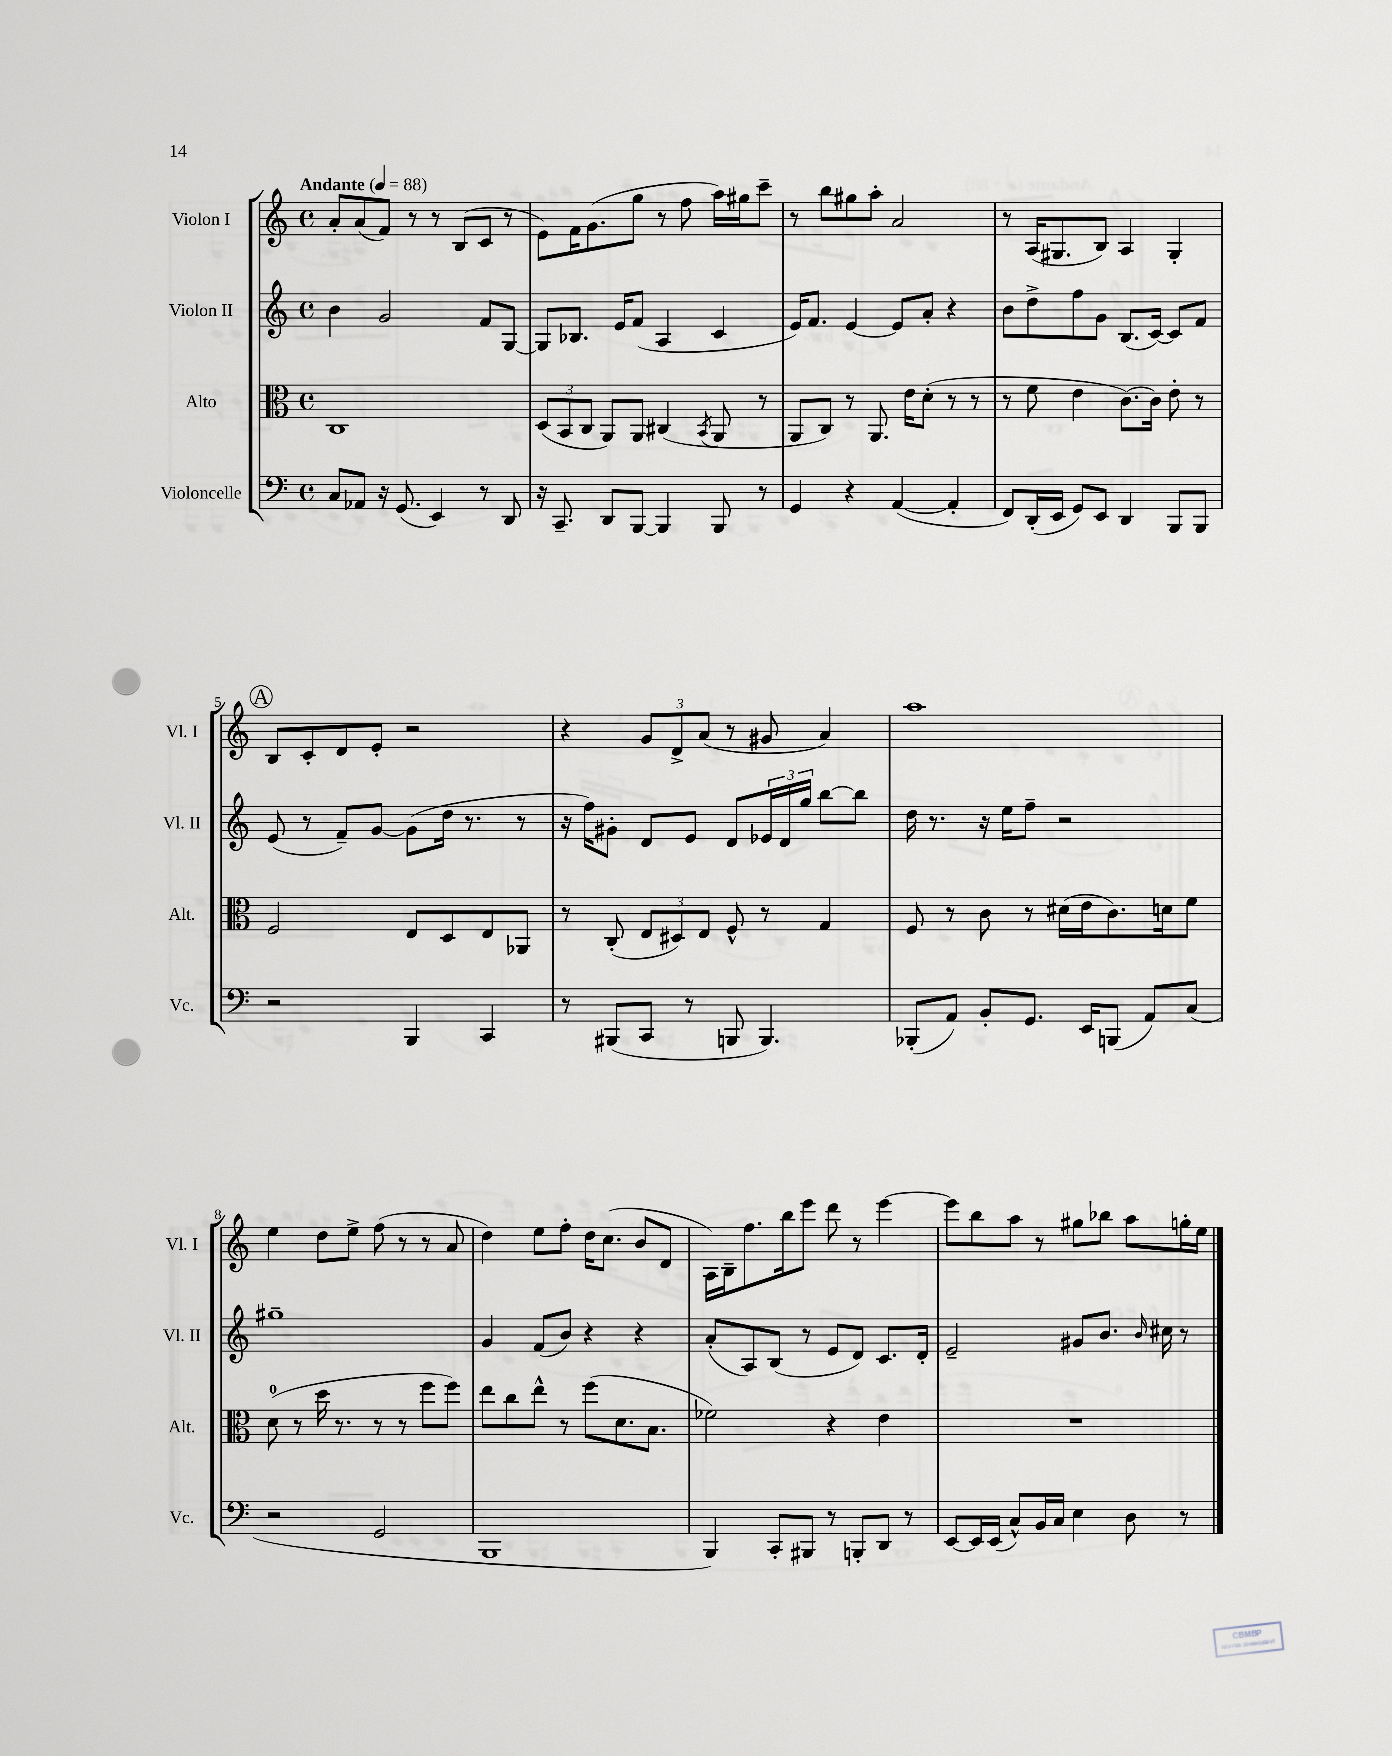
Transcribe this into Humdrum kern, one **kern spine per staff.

**kern	**kern	**kern	**kern
*staff4	*staff3	*staff2	*staff1
*clefF4	*clefC3	*clefG2	*clefG2
*k[]	*k[]	*k[]	*k[]
*M4/4	*M4/4	*M4/4	*M4/4
*met(c)	*met(c)	*met(c)	*met(c)
*MM88	*MM88	*MM88	*MM88
8C/L	1C	4b\	8a'/L
8AA-/J	.	.	(8a/
16r	.	2g/	8f/J)
(8.GG/	.	.	.
.	.	.	8r
4EE/)	.	.	8r
.	.	.	(8B/L
8r	.	8f/L	8c/J
8DD/	.	[8G/J	8r
=	=	=	=
16r	(12D/L	8G/]L	8e\L)
8.CC~/	.	.	.
.	12BB/	.	.
.	.	8.B-/J	16f\K
.	12C/J	.	.
.	.	.	(8.g\
8DD/L	8AA/L)	.	.
.	.	16e/LK	.
[8BBB/J	8AA/J	(8f/J	8gg\J
4BBB/]	(4C#/	4A/	8r
.	.	.	8ff\
.	8qBB/	.	.
8BBB/	8AA/	4c/	16aa\LL)
.	.	.	16gg#\J
8r	8r	.	8ccc~\J
=	=	=	=
4GG/	8AA/L	16e/LK)	8r
.	.	8.f/J	.
.	8C/J)	.	8bb\L
4r	8r	[4e/	8gg#\
.	8.AA/	.	8aa'\J
([4AA/	.	8e/]L	2a/
.	16e\LK	.	.
.	(8d'\J	8a'/J	.
4AA'/]	8r	4r	.
.	8r	.	.
=	=	=	=
8FF/L)	8r	8b\L	8r
(16DD'/L	8f\	8dd^\	(16A/LK
16EE/JJ	.	.	8.G#/
8GG/L)	4e\	8ff\	.
8EE/J	.	8g\J	8B/J)
4DD/	[8.c\L)	(8.B/L	4A/
.	16c\]Jk	[16c/Jk)	.
8BBB/L	8e'\	8c/]L	4G#'/
8BBB/J	8r	8f/J	.
=	=	=	=
2r	2F/	(8e/	8B/L
.	.	8r	8c'/
.	.	8f~/L)	8d/
.	.	[8g/J	8e'/J
4BBB/	8E/L	(8g\]L	2r
.	8D/	16dd\Jk	.
.	.	8.r	.
4CC/	8E/	.	.
.	8AA-/J	8r	.
=	=	=	=
8r	8r	16r	4r
.	.	16ff\LK)	.
(8BBB#/L	(8C'/	8g#'\J	.
8CC/J	12E/L	8d/L	12g/L
.	12D#/)	.	12d^/
8r	.	8e/J	.
.	12E/J	.	(12a/J
8BBB/	8F^^/	8d/L	8r
4.BBB/)	8r	24e-/L	8g#/
.	.	24d/	.
.	.	24gg/JJ	.
.	4G/	[8bb\L	4a/)
.	.	8bb\]J	.
=	=	=	=
(8BBB-'/L	8F/	16dd\	1aa
.	.	8.r	.
8AA/J)	8r	.	.
8BB'/L	8c\	16r	.
.	.	16ee\LK	.
8.GG/J	8r	8ff~\J	.
.	(16d#\LL	2r	.
16EE/LK	16e\J	.	.
(8BBB/J	8.c\)	.	.
8AA/L)	.	.	.
.	16d\k	.	.
(8C/J	8f\J	.	.
=	=	=	=
2r	(8d\	1gg#~	4ee\
.	8r	.	.
.	16dd\	.	8dd\L
.	8.r	.	.
.	.	.	8ee^\J
2GG/	8r	.	(8ff\
.	8r	.	8r
.	8ff\L	.	8r
.	8ff\J)	.	8a/
=	=	=	=
1BBB	8ee\L	4g/	4dd\)
.	8cc\	.	.
.	8ee^^\J	(8f/L	8ee\L
.	8r	8b/J)	8ff'\J
.	(8ff\L	4r	16dd\LK
.	.	.	(8.cc\J
.	8.d\	.	.
.	.	4r	8b/L
.	8.B\J	.	.
.	.	.	8d/J
=	=	=	=
4BBB/)	2f-\)	(8a'/L	16A\LL)
.	.	.	16B~\J
.	.	8A/)	8.ff\
8CC'/L	.	(8B/J	.
.	.	.	16bb\k
8BBB#/J	.	8r	8eee\J
8r	4r	8e/L	8ddd\
8BBB'/L	.	8d/J)	8r
8DD/J	4e\	8.c/L	[4eee\
8r	.	.	.
.	.	16d'/Jk	.
=	=	=	=
[8EE/L	1r	2e~/	8eee\]L
16EE/]L	.	.	8bb\
(16EE/JJ	.	.	.
8C^^/L)	.	.	8aa\J
16BB/L	.	.	8r
16C/JJ	.	.	.
4E\	.	8g#/L	8gg#\L
.	.	8.b/J	8bb-\J
8D\	.	.	8aa\L
.	.	16qqb/	.
.	.	16cc#\	.
8r	.	8r	16gg'\L
.	.	.	16ee\JJ
==	==	==	==
*-	*-	*-	*-
